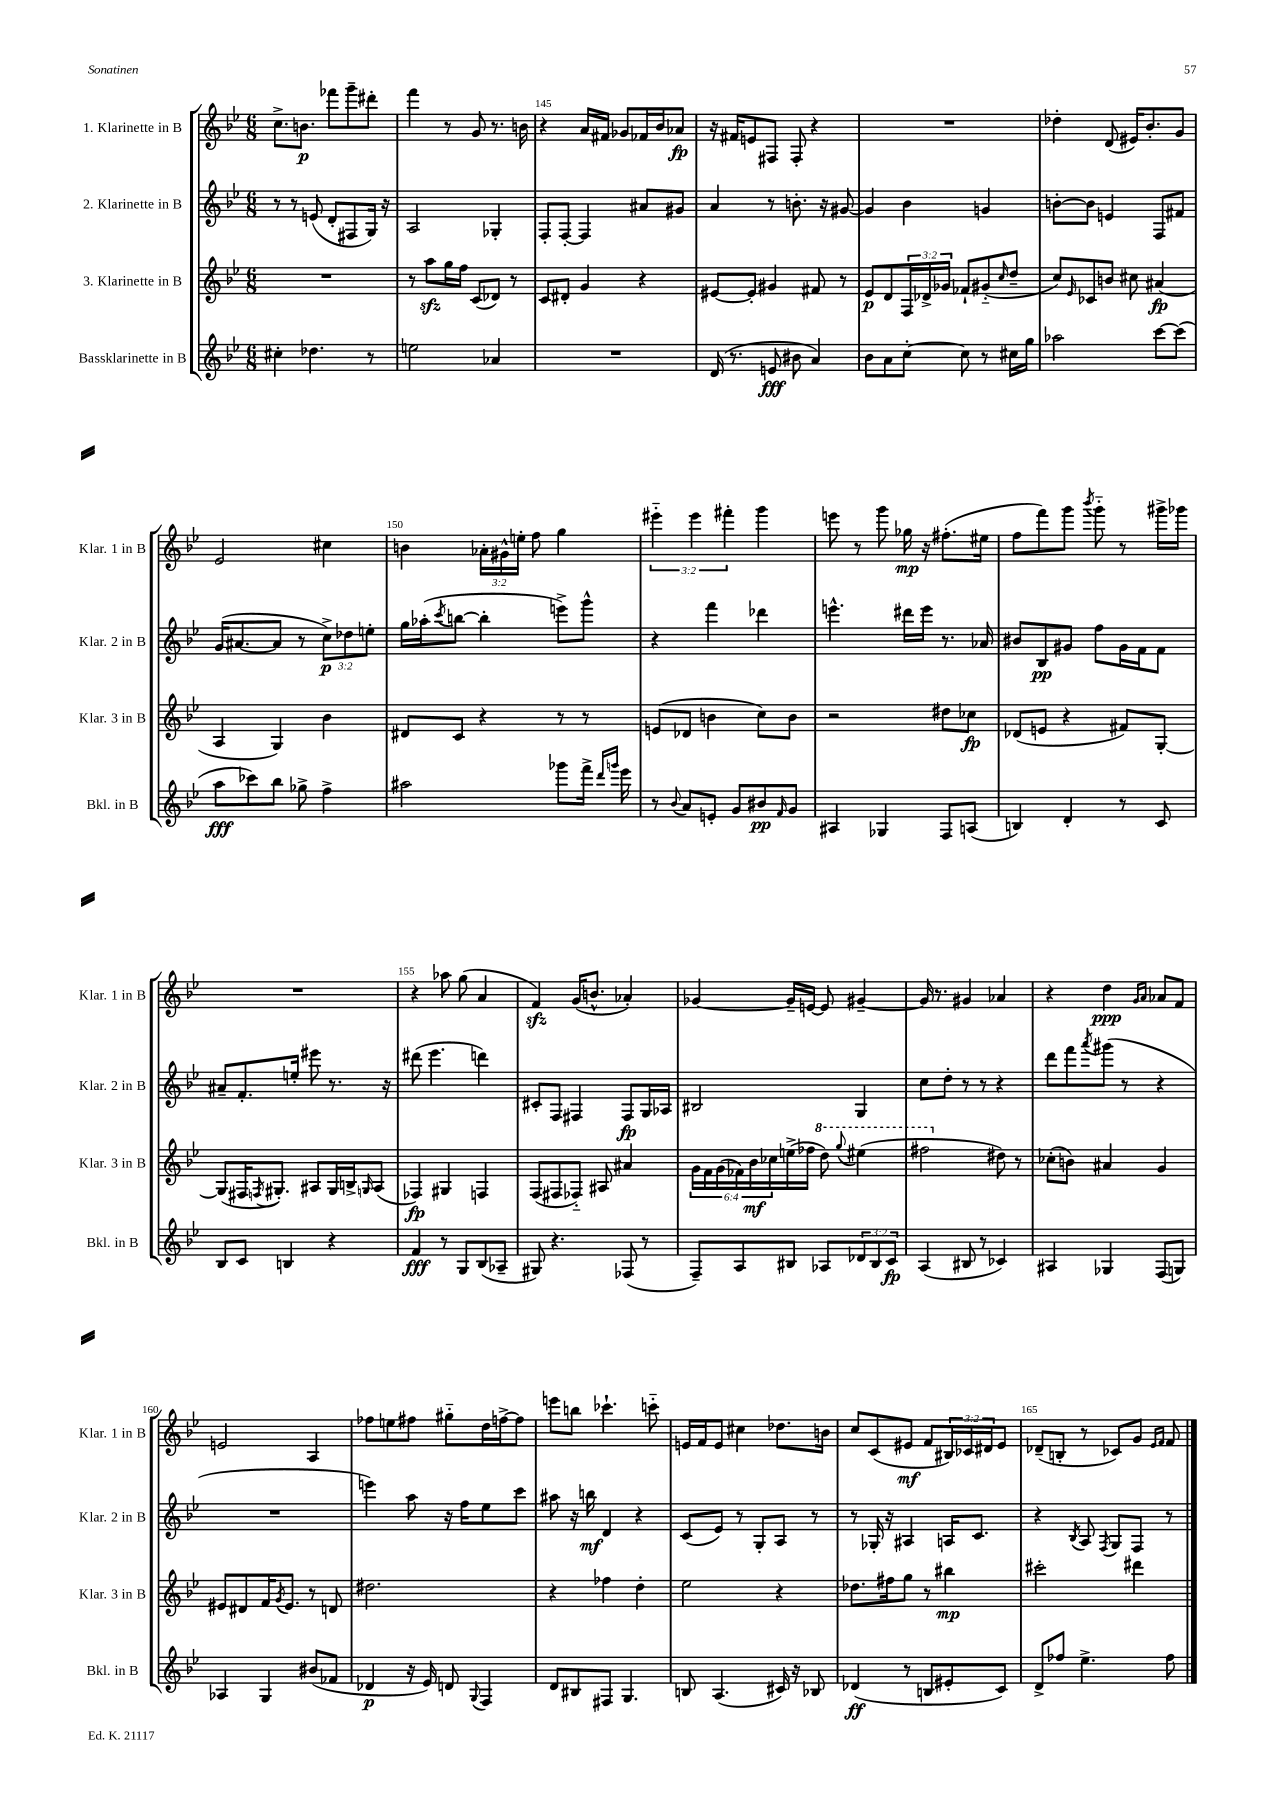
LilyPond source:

<<
\new StaffGroup <<
\new Staff = "s0" \with { instrumentName = "1. Klarinette in B" shortInstrumentName = "Klar. 1 in B" } {
    \clef treble \key bes \major \numericTimeSignature \time 6/8 \override Staff.TupletNumber.text = #tuplet-number::calc-fraction-text
    c''8.-> b'8.\p fes'''8 g'''8-- dis'''8-. |
    f'''4 r8 g'8 r8. b'16 |
    r4 a'16 fis'16 ges'8 fes'16 bes'16 aes'8\fp |
    r16 fis'16 e'8 fis8 fis8-. r4 |
    R2. |
    des''4-. d'8( eis'16) bes'8.-. g'8 |
    ees'2 cis''4 |
    b'4 \tuplet 3/2 { aes'16-. gis'16-^ e''16-. } f''8 g''4 |
    \tuplet 3/2 { eis'''4-_ eis'''4 fis'''4-. } g'''4 |
    e'''8 r8 g'''8 ges''16\mp r16 fis''8.-.( eis''16 |
    f''8 f'''8) g'''8 \acciaccatura { bes'''8 } g'''8-_ r8 gis'''16-> ges'''16 |
    R2. |
    r4 aes''8 g''8( a'4 |
    f'4\sfz) g'16( b'8.-^ aes'4-.) |
    ges'4~ ges'16-- e'16~ e'8 gis'4~-- |
    gis'16 r8. gis'4 aes'4 |
    r4 d''4\ppp \grace { g'16 a'16 } aes'8 f'8 |
    e'2 a4 |
    fes''8 e''8 fis''8 gis''8-_ d''16 f''16~-> f''8 |
    e'''8 b''8 ces'''4.-! c'''8-_ |
    e'16 f'16 e'8 cis''4 des''8. b'16 |
    c''8 c'8( eis'8\mf f'8 \tuplet 3/2 { bis16) ces'16 dis'16 } eis'8 |
    des'8--( b8-. r8 ces'8) g'8 \grace { ees'16 f'16 } f'8 \bar "|." |
}
\new Staff = "s1" \with { instrumentName = "2. Klarinette in B" shortInstrumentName = "Klar. 2 in B" } {
    \clef treble \key bes \major \numericTimeSignature \time 6/8 \override Staff.TupletNumber.text = #tuplet-number::calc-fraction-text
    r8 r8 e'8( d'8-. fis8 g16) r16 |
    a2 ges4-. |
    f8-. f8~-. f4 ais'8 gis'8 |
    a'4 r8 b'8.-. r16 gis'8~ |
    gis'4 bes'4 g'4 |
    b'8~-. b'8 e'4 f8 fis'8 |
    g'16( ais'8.~ ais'8 r8 \tuplet 3/2 { c''8->\p) des''8 e''8-. } |
    g''16 aes''16-.( \acciaccatura { c'''8 } b''8~ b''4-. e'''8->) g'''8-^ |
    r4 f'''4 des'''4 |
    e'''4.-^ dis'''16 e'''16 r8. aes'16 |
    bis'8 bes8\pp gis'8 f''8 gis'16 f'16 f'8 |
    ais'8-- f'8.-. e''16-. eis'''8 r8. r16 |
    dis'''8( ees'''4. d'''4) |
    cis'8-. f8 fis4 fis8\fp g16 aes16 |
    bis2 g4 |
    c''8 d''8-. r8 r8 r4 |
    d'''8 f'''8 \acciaccatura { a'''8 } gis'''8( r8 r4 |
    R2. |
    e'''4) a''8 r16 f''16 ees''8 c'''8 |
    ais''8 r16 b''16\mf d'4 r4 |
    c'8( ees'8) r8 g8-. a8 r8 |
    r8 ges16-. r16 ais4 a16 c'8. |
    r4 \acciaccatura { bes8 } a8 \acciaccatura { f8 } g8 f8 r8 \bar "|." |
}
\new Staff = "s2" \with { instrumentName = "3. Klarinette in B" shortInstrumentName = "Klar. 3 in B" } {
    \clef treble \key bes \major \numericTimeSignature \time 6/8 \override Staff.TupletNumber.text = #tuplet-number::calc-fraction-text
    R2. |
    r8 a''8\sfz g''16 f''16 c'8( des'8) r8 |
    c'8 dis'8-. g'4 r4 |
    eis'8~ eis'8-. gis'4 fis'8 r8 |
    ees'8\p d'8 \tuplet 3/2 { f16 des'16-> ges'16 } fes'8-! gis'8-_( \grace { c''16 } d''8-- |
    c''8) \grace { ees'16 } ces'8 b'8 cis''8 ais'4\fp( |
    a4 g4) bes'4 |
    dis'8 c'8 r4 r8 r8 |
    e'8( des'8 b'4 c''8) b'8 |
    r2 dis''8 ces''8\fp |
    des'8( e'8 r4 fis'8) g8~-. |
    g8( fis16 \acciaccatura { f8 } gis8.-.) ais8 gis16 b16-> \grace { g16 } ais8( |
    fes4\fp) gis4 f4 |
    f8( fis8 fes8-_) ais8 ais'4 |
    \tuplet 6/4 { g'16 f'16 g'16( fes'16) bes'16\mf ces''16 } e''16->( fes''16 \ottava #1 d'''8) \appoggiatura { g'''8 } eis'''4( |
    fis'''2 \ottava #0 dis''8) r8 |
    ces''8-.( b'8) ais'4 g'4 |
    eis'8 dis'8 f'16 \acciaccatura { g'8 } eis'8. r8 d'8 |
    dis''2. |
    r4 fes''4 d''4-. |
    ees''2 r4 |
    des''8. fis''16 g''8 r8 bis''4\mp |
    cis'''2-. dis'''4 \bar "|." |
}
\new Staff = "s3" \with { instrumentName = "Bassklarinette in B" shortInstrumentName = "Bkl. in B" } {
    \clef treble \key bes \major \numericTimeSignature \time 6/8 \override Staff.TupletNumber.text = #tuplet-number::calc-fraction-text
    cis''4-. des''4. r8 |
    e''2 aes'4 |
    R2. |
    d'16( r8. e'8\fff bis'8 a'4) |
    bes'8 a'8 c''8~-. c''8 r8 cis''16 g''16 |
    aes''2 c'''8~ c'''8( |
    a''8\fff ces'''8) bes''8 ges''8-> f''4-> |
    ais''2 ges'''8 f'''16-> \grace { d'''16 g'''16 } ees'''16 |
    r8 \appoggiatura { bes'8 } a'8 e'8-. g'8 bis'8\pp \grace { f'16 } g'8 |
    ais4 ges4 f8 a8( |
    b4) d'4-. r8 c'8 |
    bes8 c'8 b4 r4 |
    f'4\fff r8 g8 bes8( aes8-- |
    gis8) r4. fes8( r8 |
    f8--) a8 bis8 aes8 \tuplet 3/2 { des'8 bis8 c'8\fp } |
    a4( bis8 r8 ces'4) |
    ais4 ges4 f8( g8) |
    aes4 g4 bis'8( fes'8 |
    des'4\p r16 ees'16) d'8 \appoggiatura { g8 } f4 |
    d'8 bis8 fis8 g4. |
    b8 a4.( cis'16) r16 bes8 |
    des'4\ff( r8 b8 eis'8-. c'8) |
    d'8-> fes''8 ees''4.-> fes''8 \bar "|." |
}
>>
>>
\layout { \context { \Score currentBarNumber = #143 \override BarNumber.break-visibility = ##(#f #t #t) barNumberVisibility = #(every-nth-bar-number-visible 5) } }
